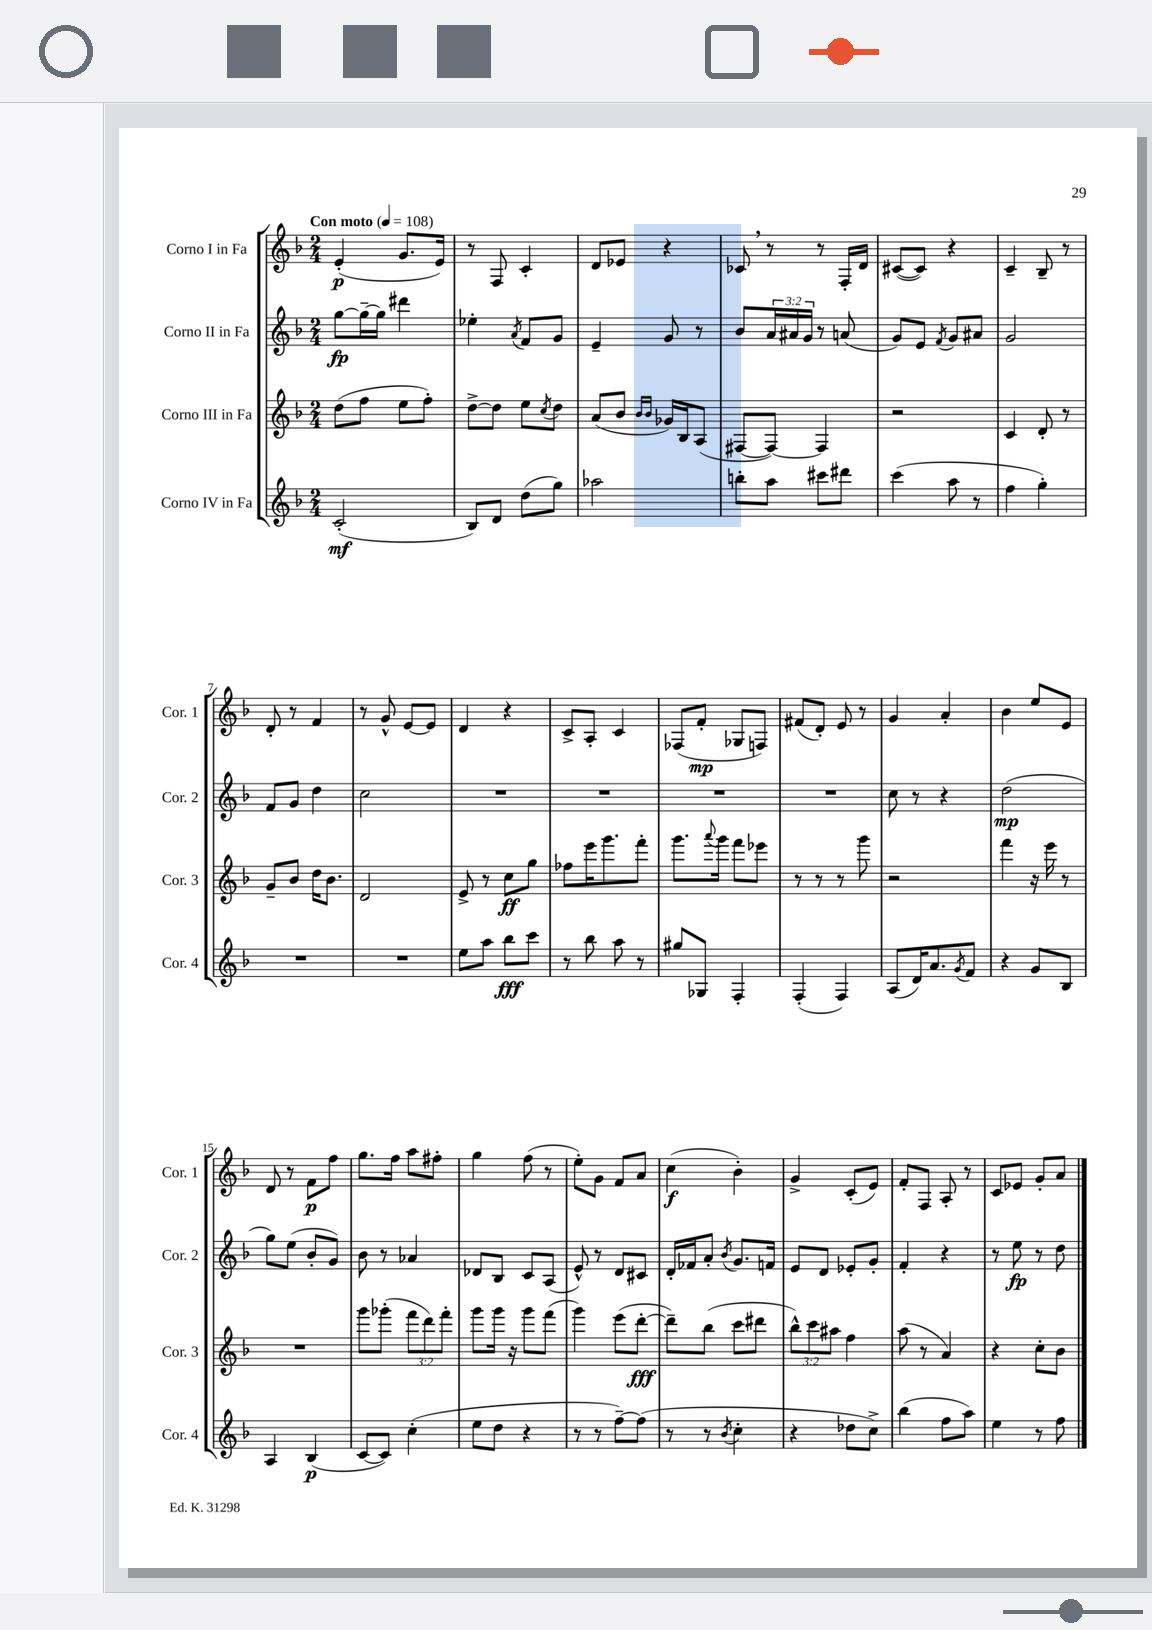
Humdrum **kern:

**kern	**kern	**kern	**kern
*staff4	*staff3	*staff2	*staff1
*clefG2	*clefG2	*clefG2	*clefG2
*k[b-]	*k[b-]	*k[b-]	*k[b-]
*M2/4	*M2/4	*M2/4	*M2/4
*MM108	*MM108	*MM108	*MM108
(2c'	(8dd	[8gg	(4e'
.	8ff	16gg~_	.
.	.	16gg]	.
.	8ee	4ddd#	8.g
.	8ff')	.	.
.	.	.	16e)
=	=	=	=
8B-)	[8dd^	4ee-'	8r
8d	8dd]	.	8F
.	.	8qa	.
(8dd	8ee	8f	4c'
.	8qcc	.	.
8gg)	8dd	8g	.
=	=	=	=
2aa-	(8a	4e~	8d
.	8b-	.	8e-
.	16qqb-	.	.
.	16qqb-	.	.
.	16g-)	8g	4r
.	16B-	.	.
.	(8A	8r	.
=	=	=	=
8bb'	[8F#	8b-	8c-
8aa	8F#_)	24a	8r
.	.	24a#	.
.	.	24g	.
8ccc#	4F#]	8r	8r
8ddd#	.	(8a	16F'
.	.	.	16d
=	=	=	=
(4ccc	2r	8g)	([8c#
.	.	8e	8c#])
.	.	8qf	.
8aa	.	8g	4r
8r	.	8a#	.
=	=	=	=
4ff	4c	2g	4c~
4gg')	8d'	.	8B-~
.	8r	.	8r
=	=	=	=
2r	8g~	8f	8d'
.	8b-	8g	8r
.	16dd	4dd	4f
.	8.b-	.	.
=	=	=	=
2r	2d	2cc	8r
.	.	.	8g^^
.	.	.	[8e
.	.	.	8e]
=	=	=	=
8ee	8e^	2r	4d
8aa	8r	.	.
8bb-	8cc	.	4r
8ccc	8gg	.	.
=	=	=	=
8r	8ff-	2r	8c^
8bb-	16eee	.	8A'
.	8.ggg	.	.
8aa	.	.	4c
8r	8fff'	.	.
=	=	=	=
8gg#	8.ggg	2r	(8F-
8G-	.	.	8f'
.	8qqaaa	.	.
.	16ggg	.	.
4F'	8fff	.	8G-
.	8eee-	.	8F)
=	=	=	=
(4F'	8r	2r	(8f#
.	8r	.	8d')
4F)	8r	.	8e
.	8ggg	.	8r
=	=	=	=
(8A	2r	8cc	4g
16d)	.	8r	.
8.a	.	.	.
.	.	4r	4a'
8qg	.	.	.
8f	.	.	.
=	=	=	=
4r	4fff	(2dd	4b-
8g	16r	.	8ee
.	16eee	.	.
8B-	8r	.	8e
=	=	=	=
4A	2r	8gg)	8d
.	.	(8ee	8r
(4B-	.	8b-'	8f
.	.	8g)	8ff
=	=	=	=
[8c	8ggg	8b-	8.gg
8c])	(8ggg-'	8r	.
.	.	.	16ff
(4cc'	12fff	4a-	8aa
.	12ddd)	.	.
.	.	.	8ff#'
.	12fff'	.	.
=	=	=	=
8ee	8ggg	8d-	4gg
8dd	16ggg	8B-	.
.	16r	.	.
4r	8ggg	8c	(8ff
.	(8fff	(8A	8r
=	=	=	=
8r	4ggg)	8e^^)	8ee')
8r	.	8r	8g
[8ff~)	(8eee	8d	8f
(8ff]	[8ddd'	8c#	8a
=	=	=	=
8r	8ddd~])	16d'	(4cc
.	.	16f-	.
8r	(8bb-	8a'	.
8qb-	.	8qb-	.
4cc'	8ccc	8.g	4b-')
.	8ddd#	.	.
.	.	16f	.
=	=	=	=
4r	12bb-^^)	8e	4g^
.	12ccc	.	.
.	.	8d	.
.	12aa#	.	.
8dd-	4ff	8e-'	(8c'
8cc^)	.	8g'	8e)
=	=	=	=
(4bb-	(8aa	4f'	8f'
.	8r	.	8F
8ff	4a)	4r	8A'
8aa)	.	.	8r
=	=	=	=
4ee	4r	8r	8c
.	.	8ee	8e-
8r	8cc'	8r	8g'
8ff	8b-	8dd	8a
==	==	==	==
*-	*-	*-	*-
